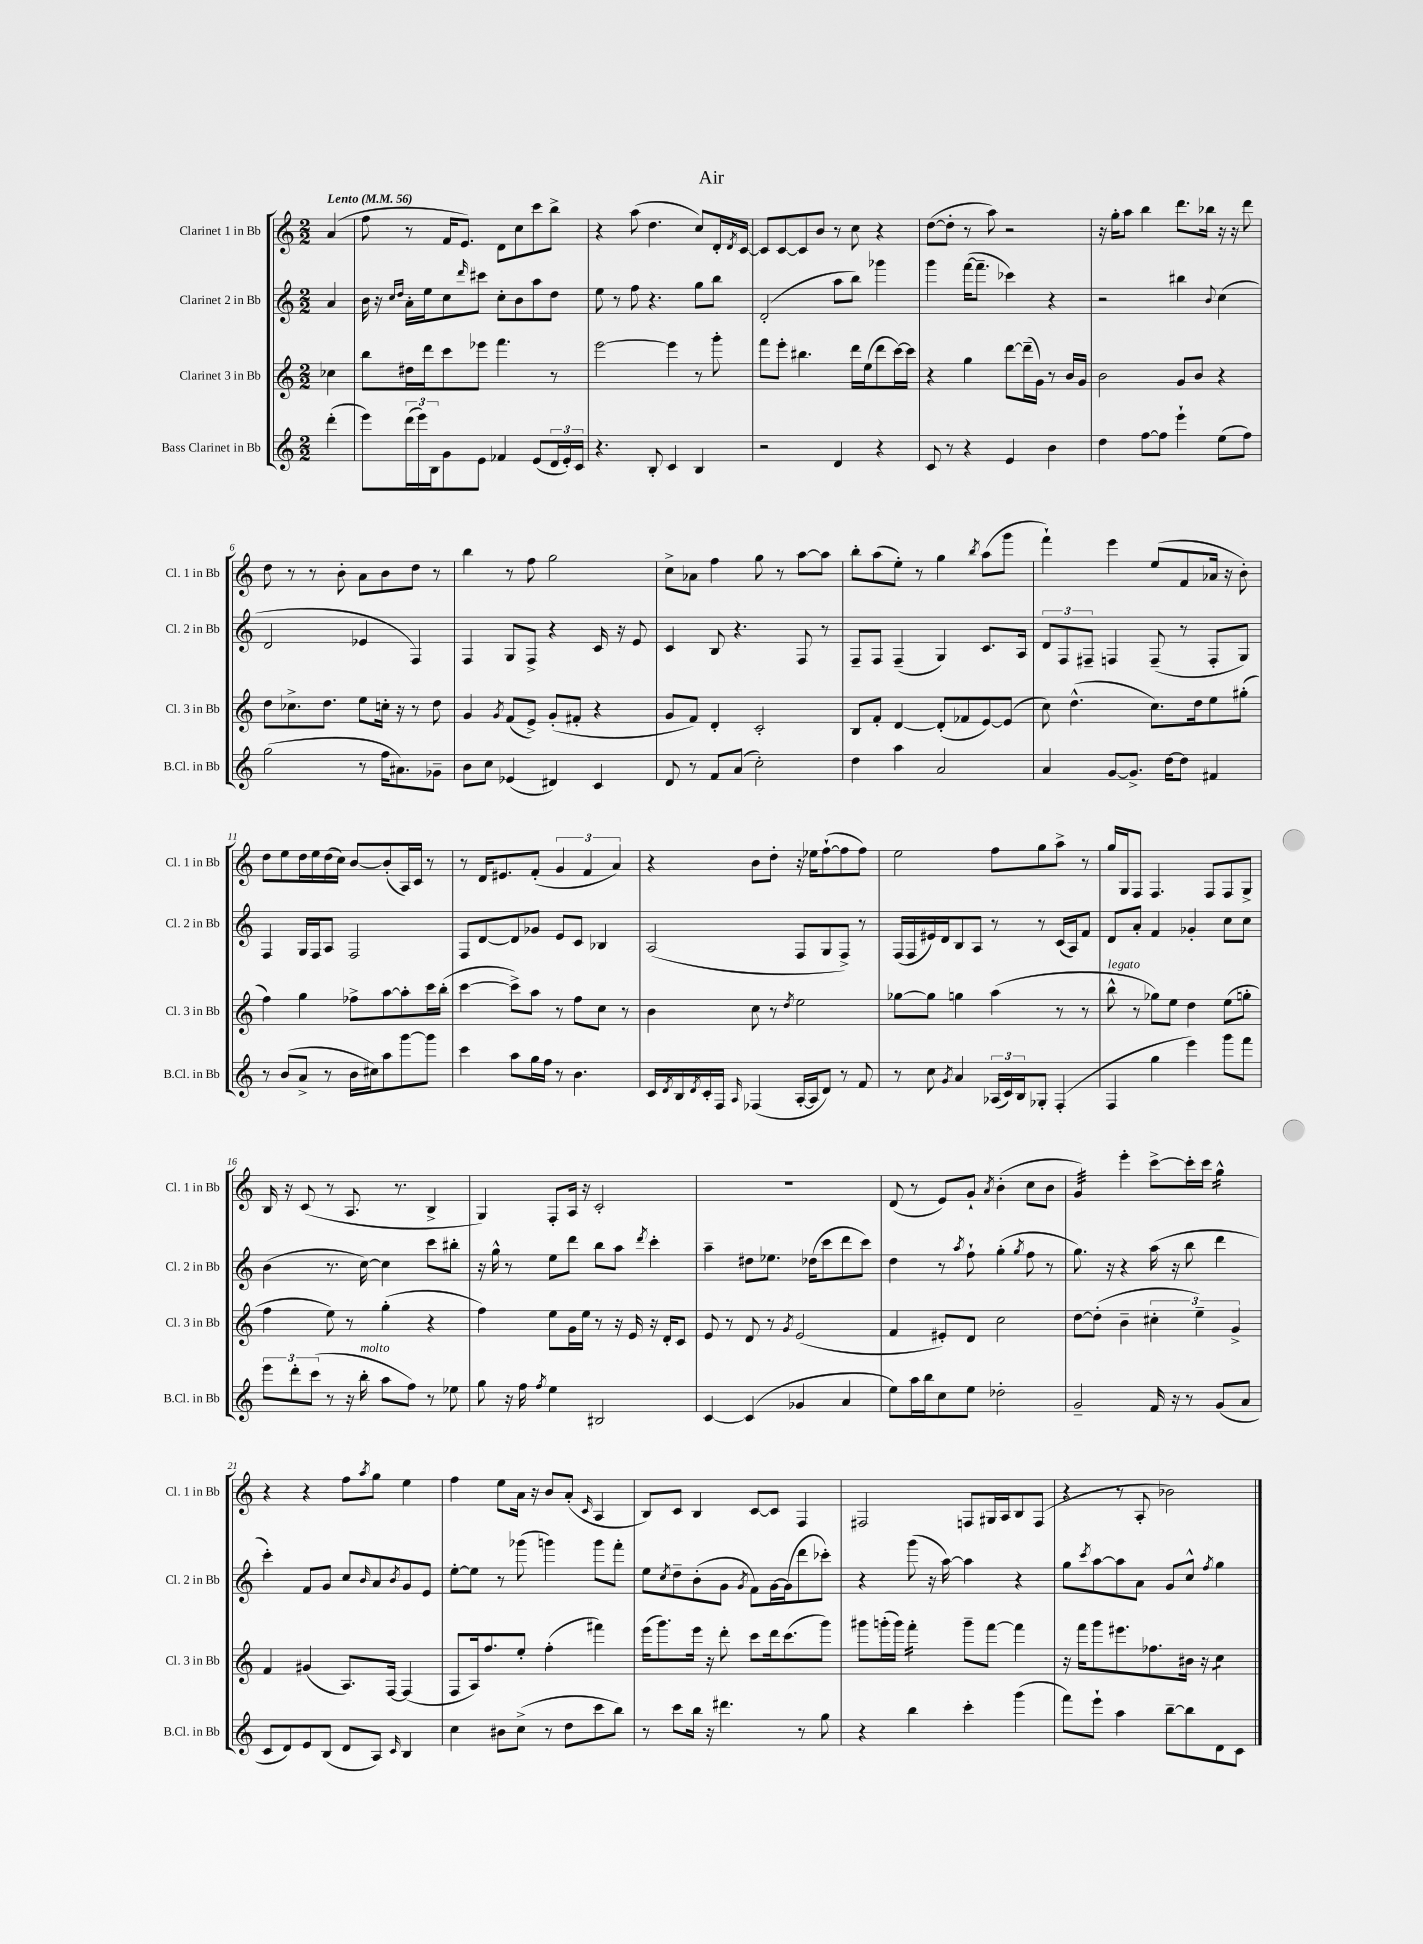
\header { title = "Air" }
<<
\new StaffGroup <<
\new Staff = "s0" \with { instrumentName = "Clarinet 1 in Bb" shortInstrumentName = "Cl. 1 in Bb" } {
    \clef treble \key c \major \numericTimeSignature \time 2/2 \partial 4 \tempo "Lento" 4 = 56
    a'4( |
    f''8 r8 f'16 e'8.) d'8 c''8 c'''8 b''8-> |
    r4 a''8( d''4. c''8) d'16-. \acciaccatura { d'8 } c'16~ |
    c'8 c'8~ c'8 b'8 r8 c''8 r4 |
    d''8~( d''8-. r8 a''8) r2 |
    r16 g''16-. a''8 b''4 d'''8. bes''16 r16 r16 d'''8 |
    d''8 r8 r8 b'8-. a'8 b'8 d''8 r8 |
    b''4 r8 f''8 g''2 |
    c''8-> aes'8 f''4 g''8 r8 a''8~ a''8 |
    b''8-. a''8( e''8-.) r8 g''4 \acciaccatura { b''8 } a''8( g'''8 |
    f'''4-!) e'''4 e''8( f'8 aes'16 r16 b'8-.) |
    d''8 e''8 d''16 e''16 d''16( c''16) b'8~ b'8-.( a16) c'16 r8 |
    r8 d'16 eis'8. f'8-.( \tuplet 3/2 { g'4 f'4 a'4) } |
    r4 b'8 d''8-. r16 ees''16 f''8~-!( f''8 f''8) |
    e''2 f''8 g''8 a''8-> r8 |
    g''16 g16 f8 f4. f8 f8 g8-> |
    b16 r16 c'8( r8 a8. r8. b4-> |
    g4) f8-. a16 r16 c'2-. |
    R1 |
    d'8( r8 e'8) g'8-! \acciaccatura { a'8 } b'4-.( c''8 b'8 |
    g'4:32) e'''4-. c'''8~-> c'''16-. c'''16 g''4:16-^ |
    r4 r4 f''8 \acciaccatura { a''8 } g''8 e''4 |
    f''4 e''8 a'16 r16 b'8 a'8-.( \grace { c'16 } a4 |
    b8) c'8 b4 c'8~ c'8 f4 |
    fis2 f8 gis16 a16 b8 f8( |
    r4 r8 a8-. bes'2) \bar "|." |
}
\new Staff = "s1" \with { instrumentName = "Clarinet 2 in Bb" shortInstrumentName = "Cl. 2 in Bb" } {
    \clef treble \key c \major \numericTimeSignature \time 2/2 \partial 4
    a'4 |
    b'16 r16 \grace { c''16 d''16 } a'16-. e''16 c''8 \grace { d'''16 } cis'''8 c''8-. b'8 a''8 d''8 |
    e''8 r8 f''8 r4. g''8 b''8 |
    d'2-.( a''8 b''8) ges'''4 |
    g'''4 f'''16~( f'''8.-- ces'''4) r4 |
    r2 bis''4 \appoggiatura { b'8 } c''4( |
    d'2 ees'4 f4) |
    f4 g8 f8-> r4 c'16 r16 e'8 |
    c'4 b8 r4. f8 r8 |
    f8-- f8 f4--( g4) c'8. a16 |
    \tuplet 3/2 { d'8 f8 fis8-- } f4 f8--( r8 f8-. g8) |
    f4 g16 f16 a8 f2 |
    f8 d'8~ d'8 ges'8 e'8 c'8 bes4 |
    a2( f8 g8 f8->) r8 |
    f16( f16 eis'16) d'16 b8 a8 r8 r8 c'16( a16) f'8 |
    d'8 a'8-. f'4 ges'4-. c''8 c''8 |
    b'4( r8. c''16~) c''4 c'''8 bis''8-. |
    r16 g''16-^ r8 e''8 d'''8 b''8 a''8 \acciaccatura { d'''8 } c'''4-. |
    a''4-- dis''8 ees''8. des''16( c'''8 d'''8 c'''8) |
    d''4 r8 \acciaccatura { a''8 } f''8-! g''4-.( \acciaccatura { g''8 } f''8 r8 |
    g''8.) r16 r4 a''16( r16 b''8 d'''4 |
    c'''4-.) f'8 g'8 c''8 \grace { b'16 } a'8 \acciaccatura { b'8 } g'8 e'8 |
    e''8~-. e''8 r8 ges'''8( g'''4) g'''8 f'''8-. |
    e''8 \acciaccatura { c''8 } d''8-- b'8-.( g'8 \acciaccatura { g'8 } f'8) g'16~ g'16( d'''8 ces'''8-.) |
    r4 g'''8( r16 a''16~) a''4 r4 |
    g''8 \acciaccatura { c'''8 } a''8~ a''8 a'8 g'8 c''8-^ \acciaccatura { f''8 } g''4 \bar "|." |
}
\new Staff = "s2" \with { instrumentName = "Clarinet 3 in Bb" shortInstrumentName = "Cl. 3 in Bb" } {
    \clef treble \key c \major \numericTimeSignature \time 2/2 \partial 4
    ces''4 |
    b''8 dis''16 d'''16 c'''8 ees'''8 f'''4. r8 |
    e'''2~ e'''4 r8 g'''8-. |
    f'''8 e'''8-. bis''4. d'''16 e''16( d'''8 c'''16~) c'''16 |
    r4 g''4 d'''8~ d'''16--( g'16) r8 b'16 g'16 |
    b'2 g'8 b'8 r4 |
    d''8 ces''8.-> d''8. e''8 c''16-. r16 r8 d''8 |
    g'4 \acciaccatura { g'8 } f'8( e'8->) g'8-.( fis'8-. r4 |
    g'8 f'8) d'4-. c'2-. |
    b8 f'8-. d'4~ d'8-.( fes'8 e'8~) e'8( |
    c''8) d''4.-^( c''8.) d''16 e''8 gis''8-.( |
    f''4) g''4 fes''8-> a''8~ a''8-. c'''16 b''16-.( |
    c'''4~ c'''8->) a''8 r8 f''8 c''8 r8 |
    b'4 c''8 r8 \acciaccatura { d''8 } e''2 |
    ges''8~ ges''8 g''4 a''4( r8 r8 |
    b''8-^^\markup { \italic "legato" } r8 ges''8) e''8 d''4 e''8( g''8-. |
    f''4 e''8) r8 g''4-.( r4 |
    f''4) e''8 g'16 e''16 r8 r16 e'16 r16 d'16-. c'8 |
    e'8 r8 d'8 r8 \acciaccatura { g'8 } e'2( |
    f'4 eis'8-.) d'8 c''2 |
    d''8~ d''8-.( b'4-- \tuplet 3/2 { cis''4-. e''4--) g'4-> } |
    f'4 gis'4( a8.) f16~ f4( |
    f8 a16) f''8. e''8-. f''4-.( fis'''4) |
    e'''16( g'''8.) e'''16 r16 d'''8-. c'''8 d'''16 c'''8.( g'''8) |
    gis'''8 g'''16-.( g'''16) f'''4:16-. g'''8-- f'''8~ f'''4 |
    r16 f'''16 g'''8 eis'''8. fes''8. bis'16 r16 c''4:8 \bar "|." |
}
\new Staff = "s3" \with { instrumentName = "Bass Clarinet in Bb" shortInstrumentName = "B.Cl. in Bb" } {
    \clef treble \key c \major \numericTimeSignature \time 2/2 \partial 4
    d'''4-.( |
    e'''8) \tuplet 3/2 { d'''16( e'''16) b16 } g'8 e'8 fes'4 e'8( \tuplet 3/2 { d'16 e'16-.) c'16 } |
    r4. b8-. c'4 b4 |
    r2 d'4 r4 |
    c'8 r8 r4 e'4 b'4 |
    d''4 f''8~ f''8 e'''4-! e''8( f''8) |
    g''2( r8 f''16 ais'8.) ges'8-- |
    b'8 c''8 ees'4( dis'4) c'4 |
    d'8 r8 f'8 a'8( c''2-.) |
    d''4 a''4 a'2 |
    a'4 g'8~ g'8.-> d''16~ d''8 fis'4 |
    r8 b'8( a'8-> r8 b'16 cis''16) a''8 g'''8~ g'''8 |
    c'''4 a''8 g''16 f''16 r8 b'4. |
    c'16 \acciaccatura { d'8 } b16 \acciaccatura { d'8 } c'16-. f16 \grace { a16 } fes4( a16~-. a16 d'8) r8 f'8 |
    r8 c''8 \acciaccatura { g'8 } a'4 \tuplet 3/2 { aes16( c'16) b16 } ges8-. f4-.( |
    f4 g''4 e'''4) g'''8 f'''8 |
    \tuplet 3/2 { e'''8 d'''8-. c'''8( } r8 r16 b''16-.^\markup { \italic "molto" } a''8 f''8) r8 ees''8 |
    g''8 r16 f''16 \acciaccatura { f''8 } e''4 bis2 |
    c'4~ c'4( ges'4 a'4 |
    e''8) a''16 b''16 c''8 e''8 des''2-. |
    g'2-- f'16 r16 r8 g'8( a'8 |
    c'8 d'8) e'8 b8( d'8 a8) \grace { c'16 } b4 |
    c''4 bis'8 c''8->( r8 d''8 c'''8 b''8) |
    r8 c'''8 b''16 r16 dis'''4. r8 g''8 |
    r4 b''4 c'''4-. g'''4( |
    f'''8) e'''8-! a''4 b''8~-- b''8 d'8 c'8 \bar "|." |
}
>>
>>
